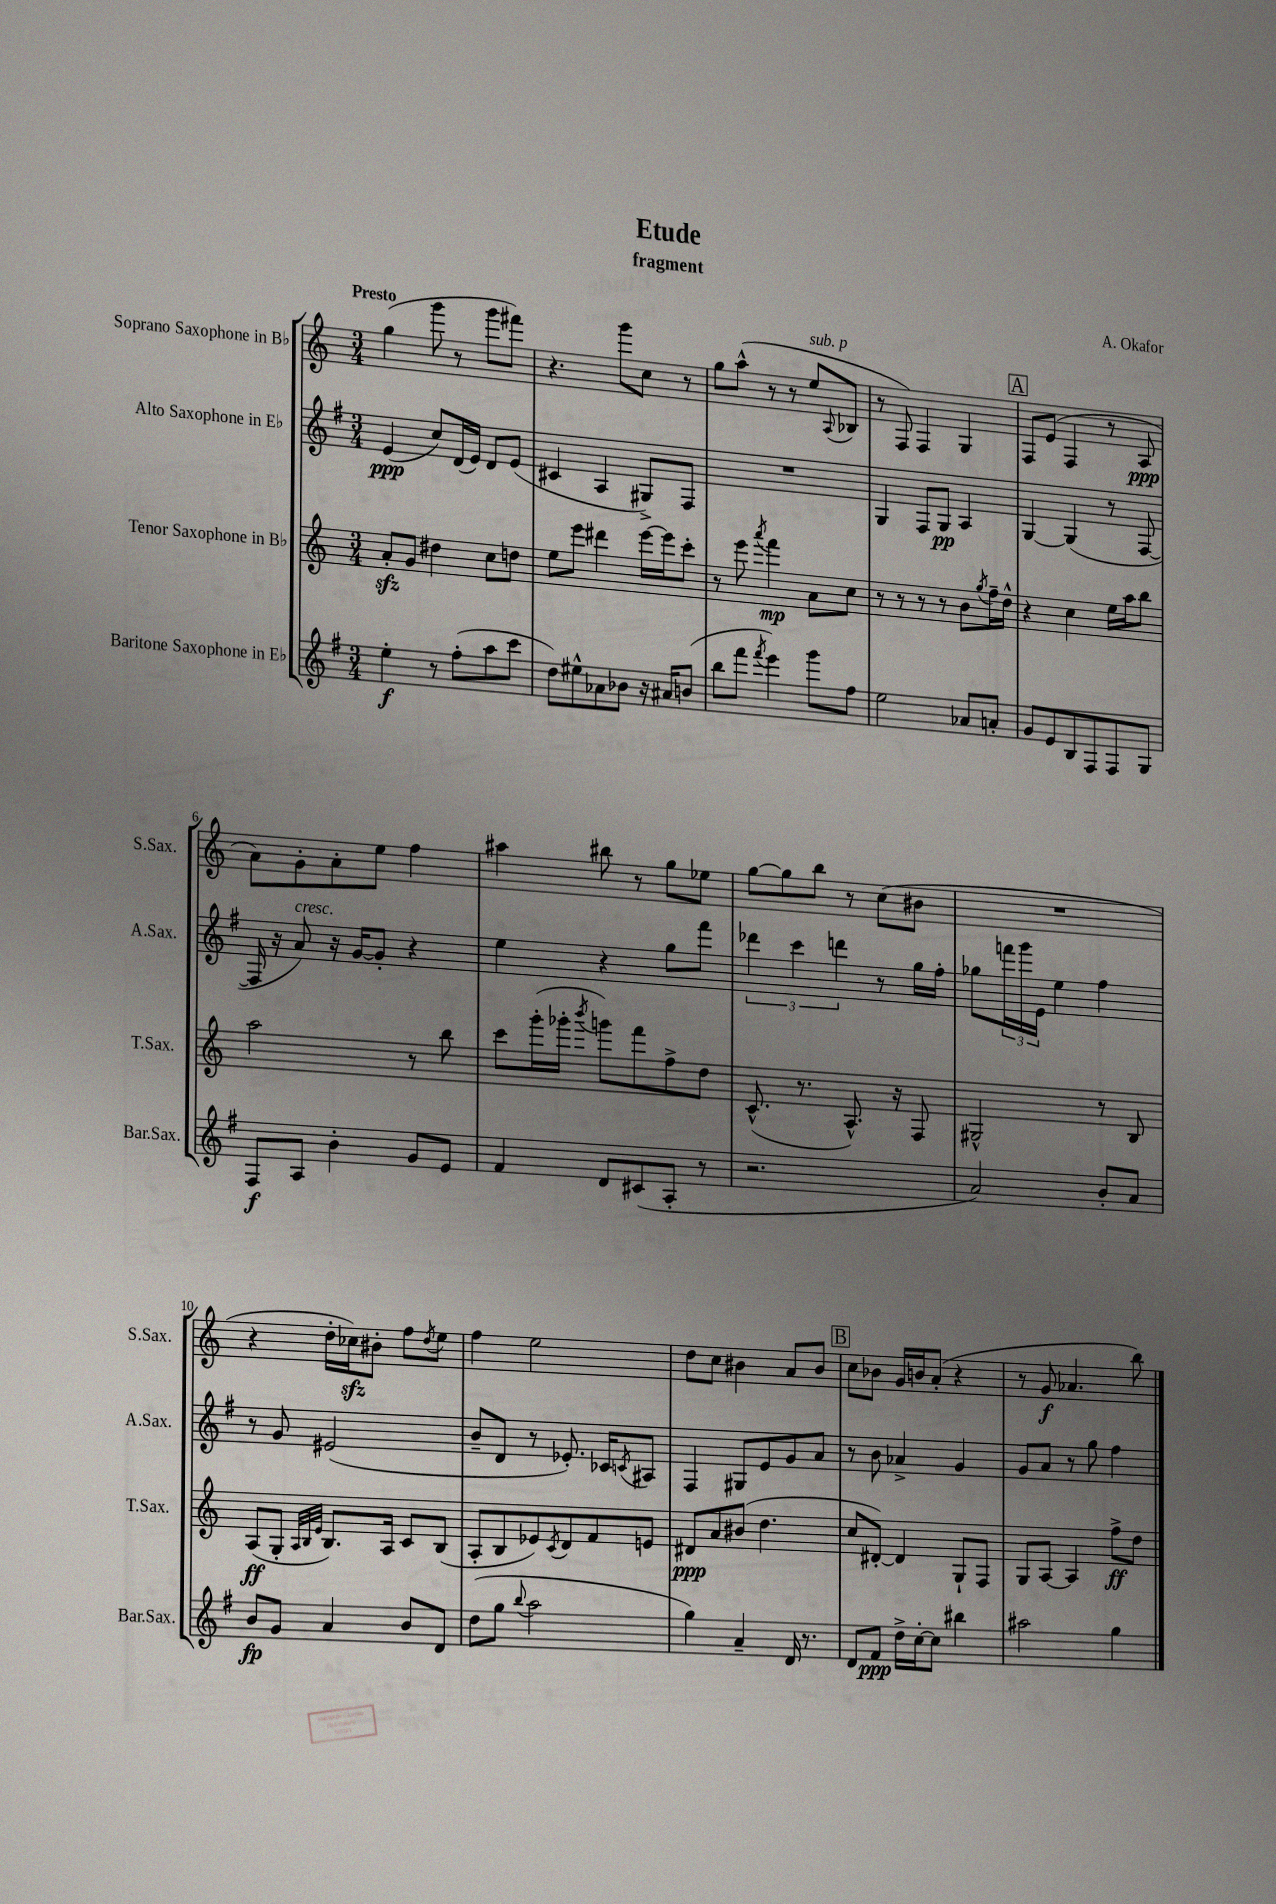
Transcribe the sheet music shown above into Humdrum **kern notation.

**kern	**kern	**kern	**kern
*staff4	*staff3	*staff2	*staff1
*clefG2	*clefG2	*clefG2	*clefG2
*k[f#]	*k[]	*k[f#]	*k[]
*M3/4	*M3/4	*M3/4	*M3/4
4ee'	8a'	(4e	(4gg
.	8g	.	.
8r	4dd#	8cc)	8ggg
(8ff#'	.	(16d	8r
.	.	16e)	.
8aa	8cc	8d	8ggg
8ccc	8dd	(8e	8fff#)
=	=	=	=
8dd)	8ee	4c#	4.r
8ee#^^	8eee	.	.
8a-	4ddd#	4A	.
8b-	.	.	8ggg
16r	[16eee	8G#^)	8cc
16a#	16eee]	.	.
(8b	8ccc'	8F#	8r
=	=	=	=
8bb	8r	2.r	8gg
8fff#	8eee	.	(8aa^^
8qfff#	8qaaa	.	.
4eee)	4fff	.	8r
.	.	.	8r
8ggg	8a	.	8ee
.	.	.	8qqA
8ff#	8cc	.	8B-
=	=	=	=
2ee	8r	4G	8r
.	8r	.	8F)
.	8r	8F#	4F
.	8r	8G	.
8a-	8b	4A	4G
.	8qgg	.	.
8a'	16ff~	.	.
.	16dd^^	.	.
=	=	=	=
8g	4r	[4G	8F
8e	.	.	(8e
8B	4cc	(4G]	4F
8F#	.	.	.
8F#	16ee	8r	8r
.	16aa	.	.
8G	8bb	[8F#	8A
=	=	=	=
8F#	2aa	16F#]	8a)
.	.	16r	.
8A	.	8a)	8g'
4b'	.	16r	8a'
.	.	[16g	.
.	.	8g']	8ee
8g	8r	4r	4ff
8e	8bb	.	.
=	=	=	=
4f#	8ccc	4ee	4aa#
.	(16ggg'	.	.
.	16ggg-'	.	.
.	8qbbb	.	.
8d	8ggg)	4r	8bb#
(8c#	8fff	.	8r
8A'	8ff^	8gg	8gg
8r	8dd	8fff#	8ee-
=	=	=	=
2.r	(8.c^^	6ddd-	[8gg
.	.	.	8gg]
.	.	6ccc	.
.	8.r	.	.
.	.	.	8bb
.	.	6ddd	.
.	8.A^^)	.	8r
.	.	8r	(8cc
.	16r	.	.
.	8F	16gg	8b#
.	.	16ff#'	.
=	=	=	=
2a)	2G#^^	8gg-	2.r
.	.	24fff	.
.	.	24ggg	.
.	.	24e	.
.	.	4ee	.
8b'	8r	4ff#	.
8a	8B	.	.
=	=	=	=
8b	(8A	8r	4r
8g	8G'	8g	.
.	32qqA	.	.
.	32qqB	.	.
.	32qqe	.	.
4a	8.B)	(2e#	16dd'
.	.	.	16cc-)
.	.	.	8b#'
.	16A	.	.
8b	8c	.	8ff
.	.	.	8qdd
8d	(8B	.	8ee
=	=	=	=
(8dd	8A'	8b~	4ff
8gg	8B	8d	.
8qqbb	.	.	.
2aa	8e-)	8r	2ee
.	8qc	.	.
.	8d	8.e-')	.
.	8f	.	.
.	.	16c-	.
.	.	8qc	.
.	8e	8A#	.
=	=	=	=
4gg)	8d#	4F#	8dd
.	8a	.	8cc
4a~	(8b#	8G#	4b#
.	4.dd	8e	.
16d	.	8g	8a
8.r	.	.	.
.	.	8a	8b#
=	=	=	=
8d	8cc	8r	8cc
8f#	[8d#')	8b	8b-
16dd^	4d#]	4a-^	16g
[16cc'	.	.	16b
8cc]	.	.	(8a'
4bb#	8G`	4g	4r
.	8F	.	.
=	=	=	=
2aa#	8G	8g	8r
.	[8A	8a	8g
.	4A]	8r	4.a-
.	.	8gg	.
4gg	8ff^	4ff#	.
.	8dd	.	8bb)
==	==	==	==
*-	*-	*-	*-
